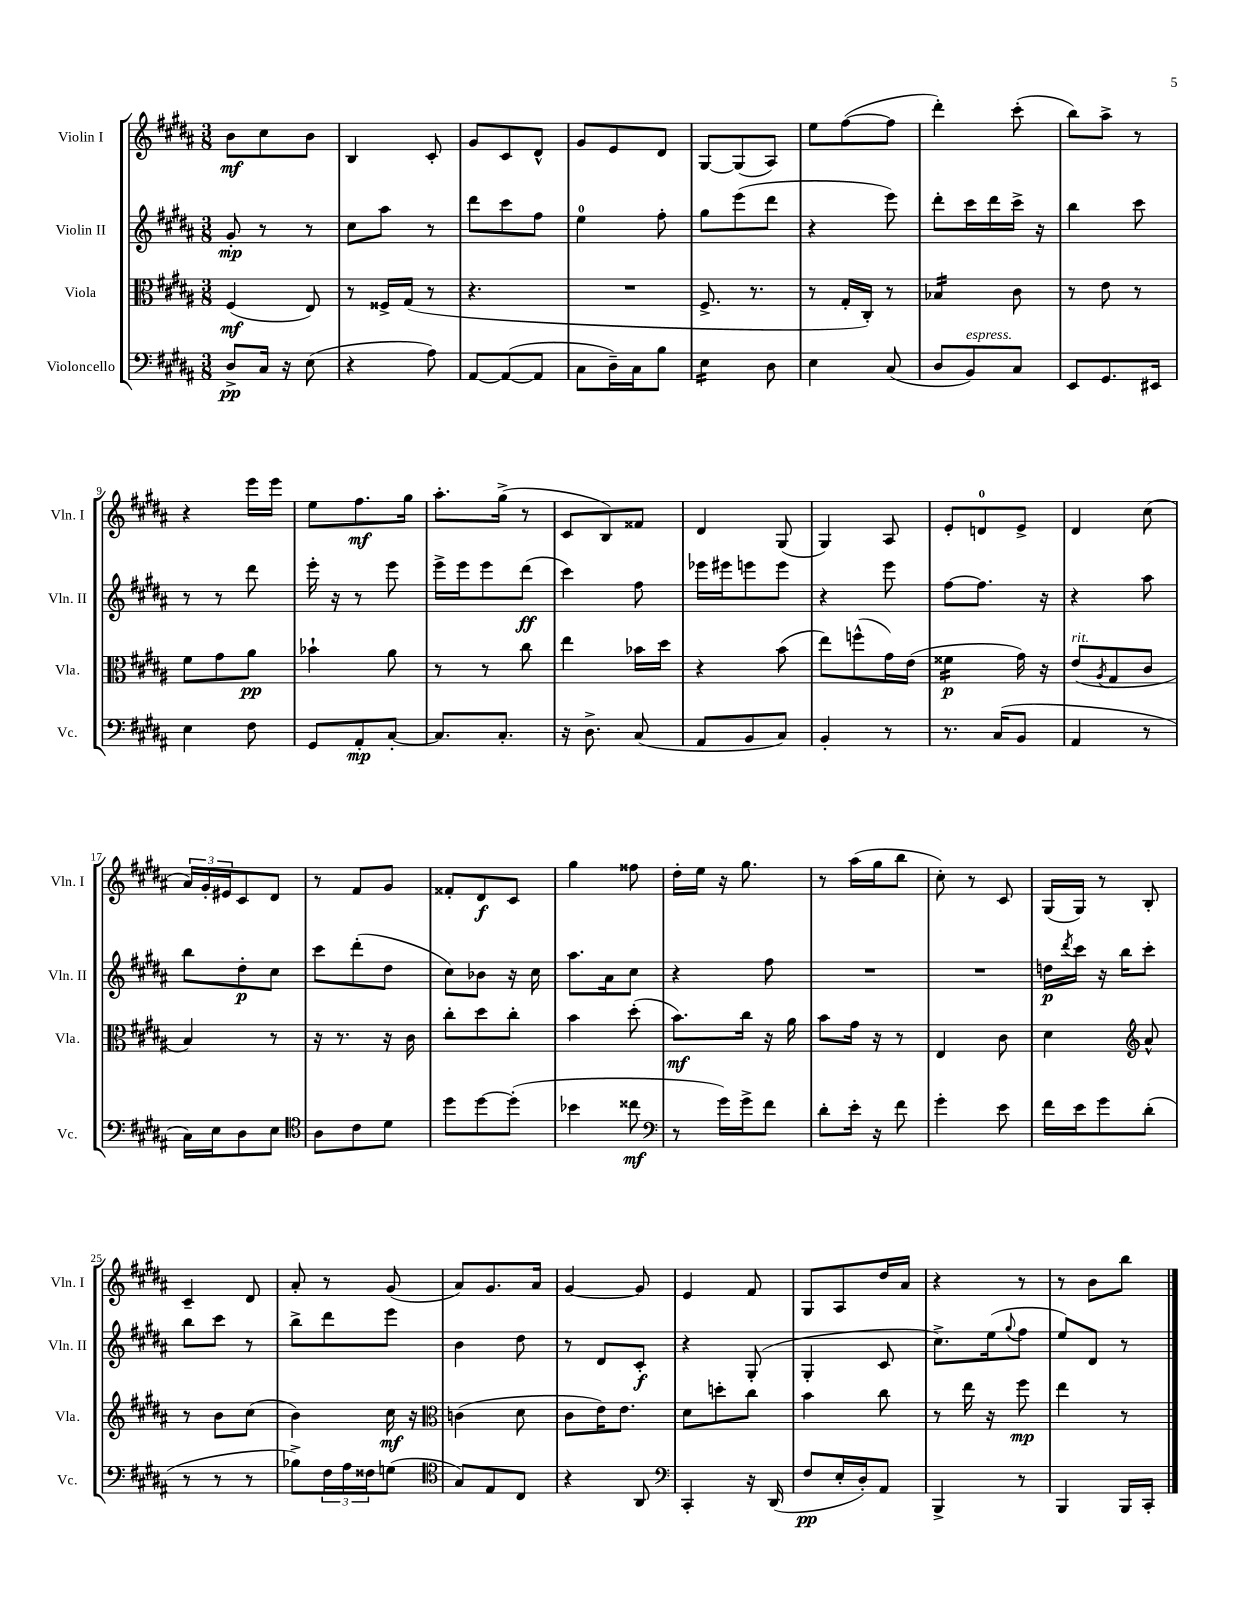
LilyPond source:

<<
\new StaffGroup <<
\new Staff = "s0" \with { instrumentName = "Violin I" shortInstrumentName = "Vln. I" } {
    \clef treble \key b \major \numericTimeSignature \time 3/8
    b'8\mf cis''8 b'8 |
    b4 cis'8-. |
    gis'8 cis'8 dis'8-^ |
    gis'8 e'8 dis'8 |
    gis8~ gis8( ais8) |
    e''8 fis''8~( fis''8 |
    dis'''4-.) cis'''8-.( |
    b''8) ais''8-> r8 |
    r4 e'''16 e'''16 |
    e''8 fis''8.\mf gis''16 |
    ais''8.-. gis''16->( r8 |
    cis'8 b8) fisis'8 |
    dis'4 gis8( |
    gis4) ais8 |
    e'8-. d'8-0 e'8-> |
    dis'4 cis''8( |
    \tuplet 3/2 { ais'16) gis'16-. eis'16 } cis'8 dis'8 |
    r8 fis'8 gis'8 |
    fisis'8-. dis'8\f cis'8 |
    gis''4 fisis''8 |
    dis''16-. e''16 r16 gis''8. |
    r8 ais''16( gis''16 b''8 |
    cis''8-.) r8 cis'8 |
    gis16( gis16) r8 b8-. |
    cis'4-- dis'8 |
    ais'8-. r8 gis'8( |
    ais'8) gis'8. ais'16 |
    gis'4~ gis'8 |
    e'4 fis'8 |
    gis8 ais8 dis''16 ais'16 |
    r4 r8 |
    r8 b'8 b''8 \bar "|." |
}
\new Staff = "s1" \with { instrumentName = "Violin II" shortInstrumentName = "Vln. II" } {
    \clef treble \key b \major \numericTimeSignature \time 3/8
    gis'8-.\mp r8 r8 |
    cis''8 ais''8 r8 |
    dis'''8 cis'''8 fis''8 |
    e''4-0 fis''8-. |
    gis''8 e'''8( dis'''8 |
    r4 e'''8) |
    dis'''8-. cis'''16 dis'''16 cis'''16-> r16 |
    b''4 cis'''8 |
    r8 r8 dis'''8 |
    e'''16-. r16 r8 e'''8 |
    e'''16-> e'''16 e'''8 dis'''8\ff( |
    cis'''4) fis''8 |
    ees'''16 eis'''16 e'''8 e'''8 |
    r4 e'''8 |
    fis''8~ fis''8. r16 |
    r4 ais''8 |
    b''8 dis''8-.\p cis''8 |
    cis'''8 dis'''8-.( dis''8 |
    cis''8) bes'8 r16 cis''16 |
    ais''8. ais'16 cis''8 |
    r4 fis''8 |
    R4. |
    R4. |
    d''16\p \acciaccatura { dis'''8 } cis'''16 r16 b''16 cis'''8-. |
    b''8 cis'''8 r8 |
    b''8-> dis'''8 e'''8 |
    b'4 dis''8 |
    r8 dis'8 cis'8-.\f |
    r4 gis8-.( |
    gis4-. cis'8 |
    cis''8.->) e''16( \appoggiatura { gis''8 } fis''8 |
    e''8) dis'8 r8 \bar "|." |
}
\new Staff = "s2" \with { instrumentName = "Viola" shortInstrumentName = "Vla." } {
    \clef alto \key b \major \numericTimeSignature \time 3/8
    fis4\mf( e8) |
    r8 fisis16-> gis16( r8 |
    r4. |
    R4. |
    fis8.-> r8. |
    r8 gis16-. cis16-.) r8 |
    bes4:16 cis'8 |
    r8 e'8 r8 |
    fis'8 gis'8 ais'8\pp |
    bes'4-! ais'8 |
    r8 r8 cis''8 |
    e''4 bes'16 dis''16 |
    r4 b'8( |
    e''8) f''8-^( gis'16) e'16( |
    fisis'4:16\p gis'16) r16 |
    e'8^\markup { \italic "rit." }( \acciaccatura { ais8 } gis8 cis'8 |
    b4) r8 |
    r16 r8. r16 cis'16 |
    cis''8-. dis''8 cis''8-. |
    b'4 dis''8-.( |
    b'8.\mf) cis''16 r16 ais'16 |
    b'8 gis'16 r16 r8 |
    e4 cis'8 |
    dis'4 \clef treble ais'8-^ |
    r8 b'8 cis''8( |
    b'4) cis''16\mf r16 |
    \clef alto c'4( dis'8 |
    cis'8 e'16) e'8. |
    dis'8 d''8-. cis''8 |
    b'4 cis''8 |
    r8 e''16 r16 fis''8\mp |
    e''4 r8 \bar "|." |
}
\new Staff = "s3" \with { instrumentName = "Violoncello" shortInstrumentName = "Vc." } {
    \clef bass \key b \major \numericTimeSignature \time 3/8
    dis8->\pp cis16 r16 e8( |
    r4 ais8) |
    ais,8~ ais,8~( ais,8 |
    cis8 dis16--) cis16 b8 |
    e4:16 dis8 |
    e4 cis8( |
    dis8 b,8^\markup { \italic "espress." }) cis8 |
    e,8 gis,8. eis,16 |
    e4 fis8 |
    gis,8 ais,8-.\mp cis8~-. |
    cis8. cis8.-. |
    r16 dis8.-> cis8( |
    ais,8 b,8 cis8) |
    b,4-. r8 |
    r8. cis16( b,8 |
    ais,4 r8 |
    cis16) e16 dis8 e8 |
    \clef tenor ais8 cis'8 dis'8 |
    dis''8 dis''8~ dis''8-.( |
    bes'4 cisis''8\mf |
    \clef bass r8 gis'16) gis'16-> fis'8 |
    dis'8-. e'16-. r16 fis'8 |
    gis'4-. e'8 |
    fis'16 e'16 gis'8 dis'8-.( |
    r8 r8 r8 |
    bes8->) \tuplet 3/2 { fis16 ais16 fisis16 } g8( |
    \clef tenor gis8) e8 cis8 |
    r4 ais,8 |
    \clef bass cis,4-. r16 dis,16( |
    fis8\pp e16-. dis16-.) ais,8 |
    b,,4-> r8 |
    b,,4 b,,16 cis,16-. \bar "|." |
}
>>
>>
